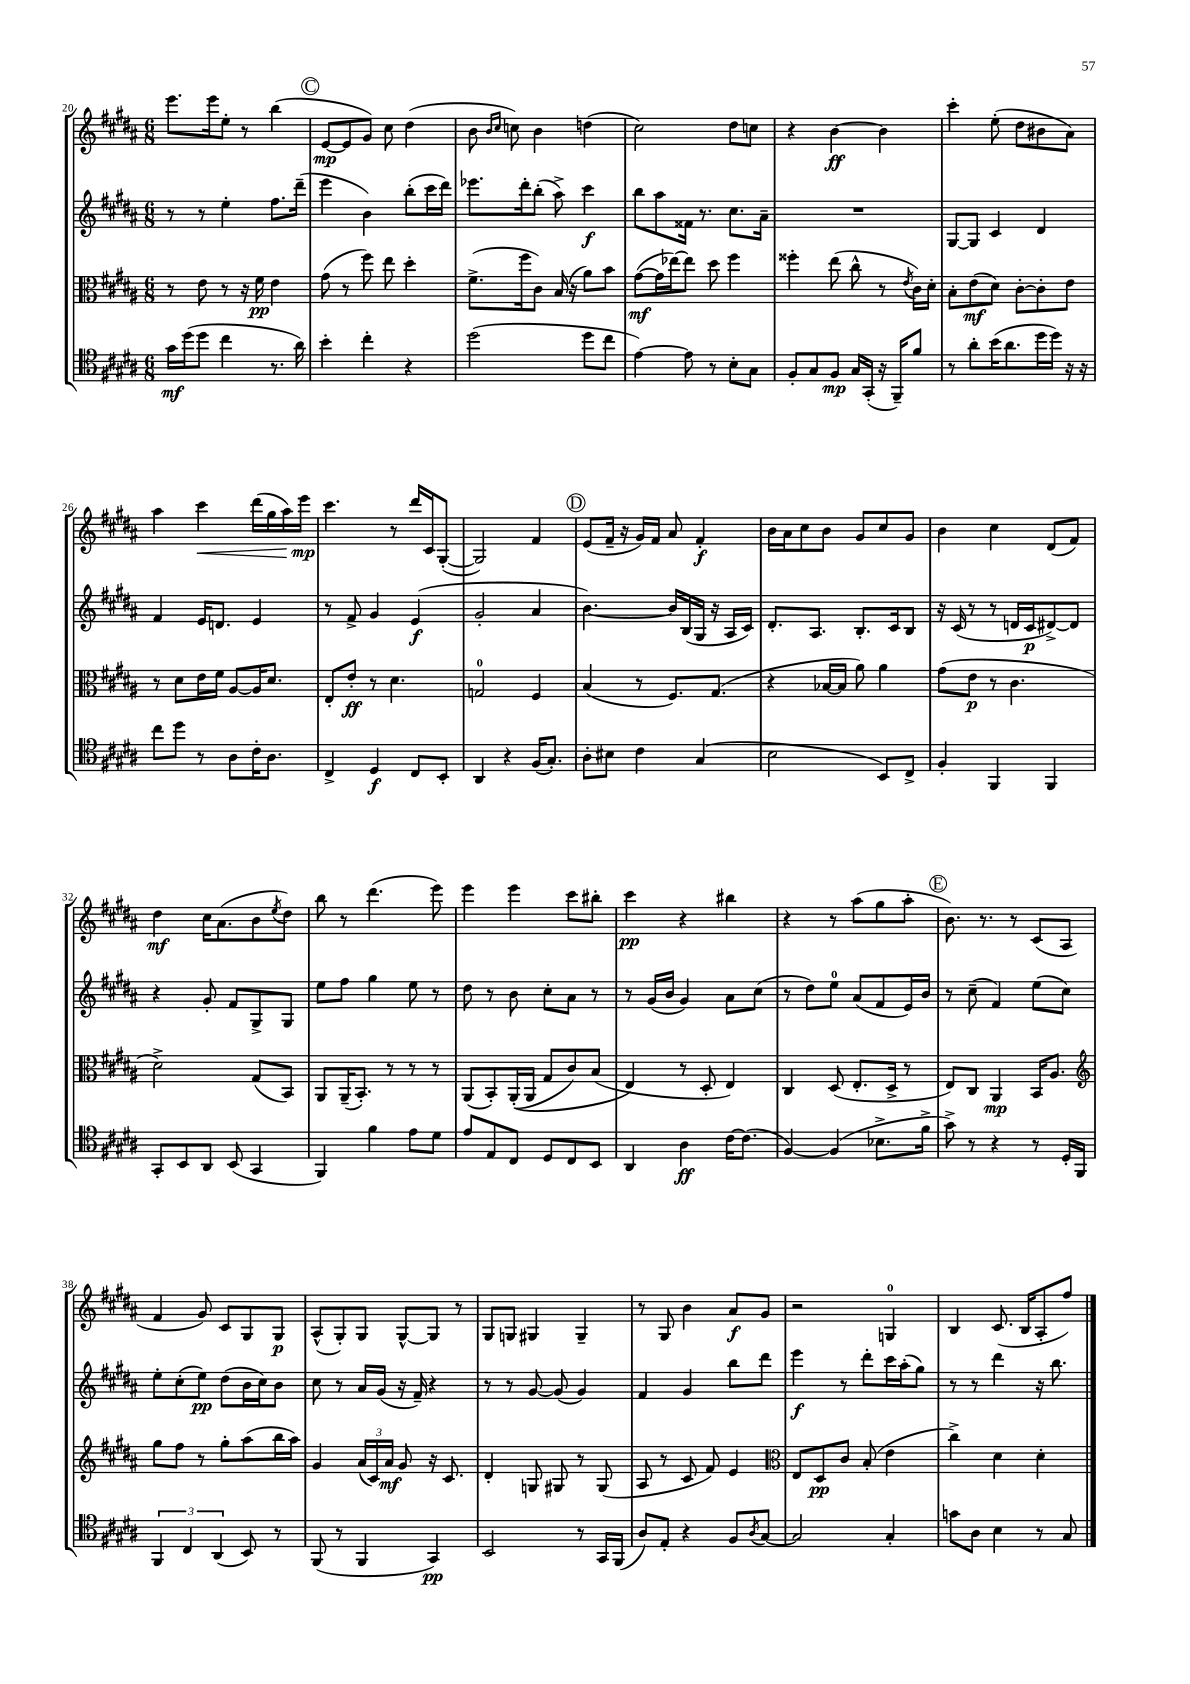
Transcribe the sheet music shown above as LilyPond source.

<<
\new StaffGroup <<
\new Staff = "s0" {
    \clef treble \key b \major \numericTimeSignature \time 6/8
    e'''8. e'''16 e''8-. r8 b''4( |
    \mark \markup { \circle "C" } e'8~\mp e'8 gis'8) cis''8 dis''4( |
    b'8 \grace { b'16 cis''16 } c''8) b'4 d''4( |
    cis''2) dis''8 c''8 |
    r4 b'4~\ff b'4 |
    cis'''4-. e''8-.( dis''8 bis'8 ais'8) |
    ais''4 cis'''4\< dis'''16( gis''16 ais''16) e'''16\mp\! |
    cis'''4. r8 dis'''16 cis'16 gis8~-.( |
    gis2) fis'4 |
    \mark \markup { \circle "D" } e'8( fis'16-- r16 gis'16) fis'16 ais'8 fis'4-.\f |
    b'16 ais'16 cis''8 b'8 gis'8 cis''8 gis'8 |
    b'4 cis''4 dis'8( fis'8) |
    dis''4\mf cis''16 ais'8.( b'8 \acciaccatura { e''8 } dis''8) |
    b''8 r8 dis'''4.( e'''8) |
    e'''4 e'''4 cis'''8 bis''8-. |
    cis'''4\pp r4 bis''4 |
    r4 r8 ais''8( gis''8 ais''8-. |
    \mark \markup { \circle "E" } b'8.) r8. r8 cis'8( ais8 |
    fis'4 gis'8) cis'8 gis8 gis8\p |
    ais8-^( gis8-.) gis8 gis8~-^ gis8 r8 |
    gis8 g8 gis4 gis4-- |
    r8 gis8 b'4 ais'8\f gis'8 |
    r2 g4-0 |
    b4 cis'8.( b16 ais8-. fis''8) \bar "|." |
}
\new Staff = "s1" {
    \clef treble \key b \major \numericTimeSignature \time 6/8
    r8 r8 e''4-. fis''8. dis'''16--( |
    \mark \markup { \circle "C" } e'''4 b'4) b''8-.( cis'''16 dis'''16) |
    ees'''8. dis'''16-. b''8-.( ais''8->) cis'''4\f |
    b''8 ais''8 fisis'16 r8. cis''8. ais'16-- |
    R2. |
    gis8~ gis8 cis'4 dis'4 |
    fis'4 e'16 d'8. e'4 |
    r8 fis'8-> gis'4 e'4\f( |
    gis'2-. ais'4 |
    \mark \markup { \circle "D" } b'4.~) b'16 b16( gis16 r16 ais16 cis'16) |
    dis'8.-. ais8. b8.-. cis'16 b8 |
    r16 cis'16( r8 r8 d'16 cis'16\p dis'8~->) dis'8 |
    r4 gis'8-. fis'8 gis8-> gis8 |
    e''8 fis''8 gis''4 e''8 r8 |
    dis''8 r8 b'8 cis''8-. ais'8 r8 |
    r8 gis'16( b'16 gis'4) ais'8 cis''8( |
    r8 dis''8) e''8-0 ais'8( fis'8 e'16) b'16 |
    \mark \markup { \circle "E" } r8 cis''8--( fis'4) e''8( cis''8) |
    e''8-. cis''8-.( e''8\pp) dis''8( b'16 cis''16) b'8 |
    cis''8 r8 ais'16 gis'16( r16 fis'16--) r4 |
    r8 r8 gis'8~ gis'8( gis'4) |
    fis'4 gis'4 b''8 dis'''8 |
    e'''4\f r8 dis'''8-. cis'''16 ais''16-.( gis''8) |
    r8 r8 dis'''4 r16 b''8. \bar "|." |
}
\new Staff = "s2" {
    \clef alto \key b \major \numericTimeSignature \time 6/8
    r8 e'8 r8 r16 fis'16\pp e'4 |
    \mark \markup { \circle "C" } gis'8( r8 fis''8) e''8 dis''4-. |
    fis'8.->( fis''16 cis'8) b16( r16 ais'8) b'8 |
    gis'8~\mf( gis'16 ees''16~) ees''8 dis''8 fis''4 |
    fisis''4-. e''8( cis''8-^ r8 \acciaccatura { e'8 } cis'16) dis'16-. |
    b8-. e'8\mf( dis'8) cis'8~-. cis'8-. e'8 |
    r8 dis'8 e'16 fis'16 ais8~ ais16 dis'8. |
    e8-. e'8-.\ff r8 dis'4. |
    g2-0 fis4 |
    \mark \markup { \circle "D" } b4( r8 fis8.) gis8.( |
    r4 bes16~ bes16 ais'8) ais'4 |
    gis'8( e'8\p r8 cis'4. |
    dis'2->) gis8( b,8) |
    ais,8 ais,16--( b,8.-.) r8 r8 r8 |
    ais,8( b,8-.) ais,16-.(\( ais,16 gis8 cis'8) b8( |
    e4\) r8 dis8-. e4) |
    cis4 dis8( e8.-. dis16-> r8 |
    \mark \markup { \circle "E" } e8) cis8 ais,4\mp b,16 ais8. |
    \clef treble gis''8 fis''8 r8 gis''8-. ais''8( b''16 ais''16) |
    gis'4 \tuplet 3/2 { ais'16( cis'16) ais'16\mf } gis'8 r16 cis'8. |
    dis'4-. g8 gis8 r8 gis8( |
    ais8 r8 cis'8 fis'8) e'4 |
    \clef alto e8 dis8\pp cis'8 b8-.( e'4 |
    cis''4->) dis'4 dis'4-. \bar "|." |
}
\new Staff = "s3" {
    \clef tenor \key b \major \numericTimeSignature \time 6/8
    gis'16\mf dis''16( dis''8 cis''4 r8. ais'16) |
    \mark \markup { \circle "C" } b'4-. cis''4-. r4 |
    dis''2( dis''8 cis''8 |
    e'4~) e'8 r8 b8-. gis8 |
    fis8-. gis8 fis8\mp gis16 gis,16-.( r16 fis,16--) fis'8 |
    r8 ais'8-. b'16( ais'8. dis''16 dis''16) r16 r16 |
    cis''8 dis''8 r8 ais8 cis'16-. ais8. |
    cis4-> dis4\f cis8 b,8-. |
    ais,4 r4 fis16( gis8.-.) |
    \mark \markup { \circle "D" } ais8-. bis8 cis'4 gis4( |
    b2 b,8) cis8-> |
    fis4-. fis,4 fis,4 |
    gis,8-. b,8 ais,8 b,8( gis,4 |
    fis,4) fis'4 e'8 dis'8 |
    e'8 e8 cis8 dis8 cis8 b,8 |
    ais,4 ais4\ff cis'16~ cis'8.( |
    fis4~) fis4( bes8.-> fis'16-> |
    \mark \markup { \circle "E" } gis'8->) r8 r4 r8 dis16-. fis,16 |
    \tuplet 3/2 { fis,4 cis4 ais,4( } b,8) r8 |
    fis,8( r8 fis,4 gis,4\pp) |
    b,2 r8 gis,16 fis,16( |
    ais8) e8-. r4 fis8 \acciaccatura { ais8 } gis8~ |
    gis2 gis4-. |
    g'8 ais8 b4 r8 gis8 \bar "|." |
}
>>
>>
\layout { \context { \Score currentBarNumber = #20 } }
